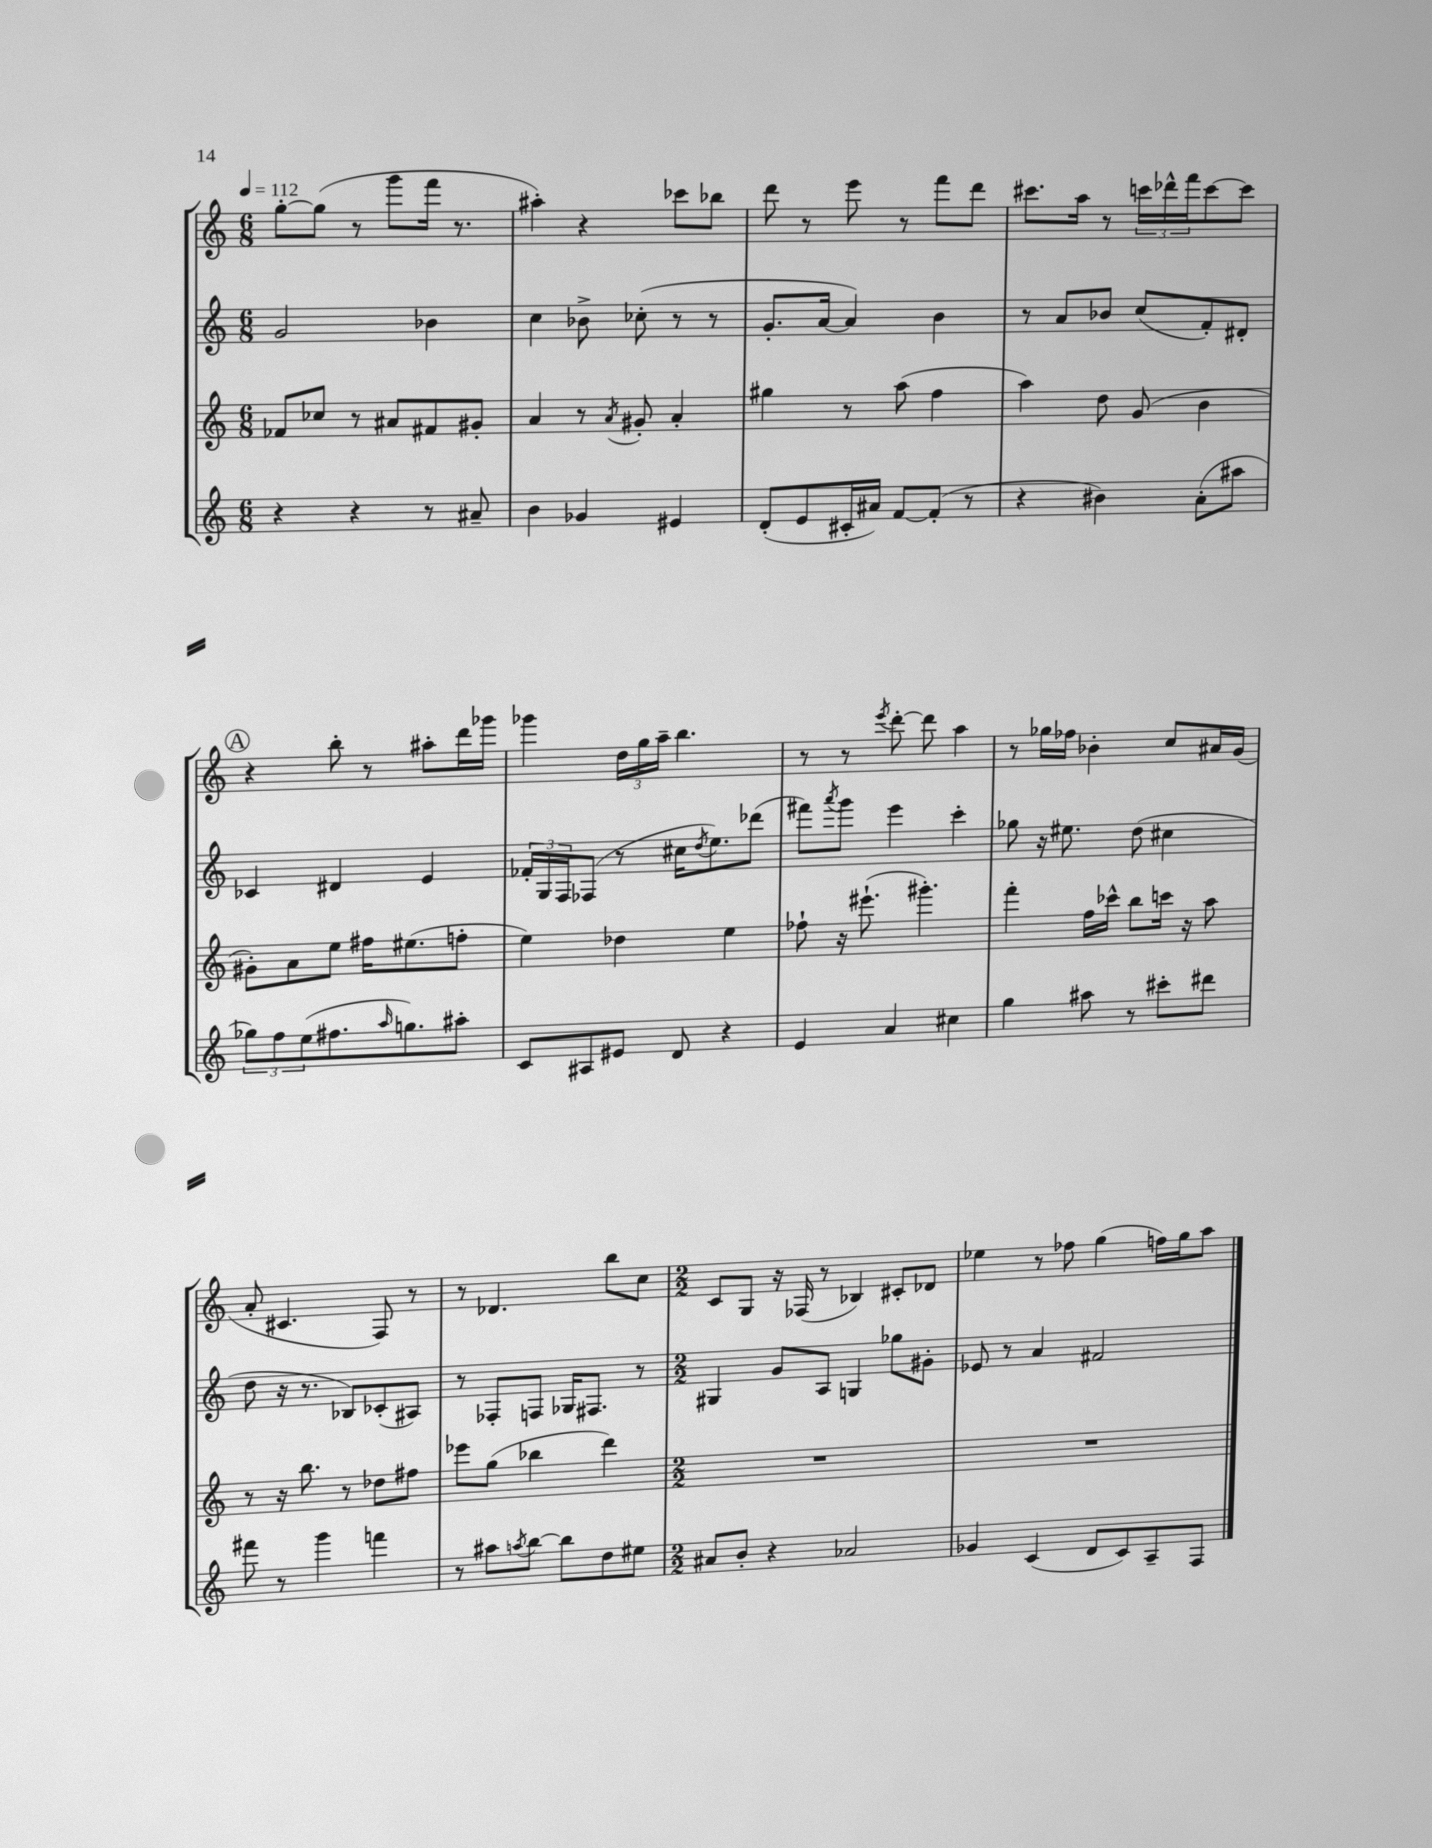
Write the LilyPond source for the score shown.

<<
\new StaffGroup <<
\new Staff = "s0" {
    \clef treble \key c \major \numericTimeSignature \time 6/8 \tempo 4 = 112
    g''8~-. g''8( r8 g'''8 f'''16 r8. |
    ais''4-.) r4 ces'''8 bes''8 |
    d'''8 r8 e'''8 r8 f'''8 d'''8 |
    cis'''8. a''16 r8 \tuplet 3/2 { c'''16 des'''16-^ f'''16 } c'''8~ c'''8 |
    \mark \markup { \circle "A" } r4 b''8-. r8 ais''8-. d'''16 ges'''16 |
    ges'''4 \tuplet 3/2 { d''16 g''16 a''16-- } b''4. |
    r8 r8 \acciaccatura { e'''8 } d'''8~-. d'''8 a''4 |
    r8 ges''16 fes''16 bes'4-. c''8 ais'16 g'16( |
    a'8-. cis'4. f8) r8 |
    r8 des'4. b''8 c''8 |
    \numericTimeSignature \time 2/2 c'8 g8 r16 fes16( r8 bes4) cis'8-. des'8 |
    ees''4 r8 fes''8 g''4( f''16) g''16 a''8 \bar "|." |
}
\new Staff = "s1" {
    \clef treble \key c \major \numericTimeSignature \time 6/8
    g'2 bes'4 |
    c''4 bes'8-> ces''8-.( r8 r8 |
    g'8.-. a'16~ a'4) b'4 |
    r8 a'8 bes'8 c''8( f'8-.) dis'8-. |
    \mark \markup { \circle "A" } ces'4 dis'4 e'4 |
    \tuplet 3/2 { fes'16-. g16 f16 } fes8( r8 cis''16 \acciaccatura { d''8 } e''8.) des'''8( |
    fis'''8) \acciaccatura { a'''8 } g'''8 e'''4 c'''4-. |
    ges''8 r16 eis''8. d''8( cis''4 |
    d''8 r16 r8. bes8) ces'8-.( ais8) |
    r8 fes8-. f8 ges16 fis8. r8 |
    \numericTimeSignature \time 2/2 gis4 g'8 a8 g4 ges''8 gis'8-. |
    ees'8 r8 a'4 fis'2 \bar "|." |
}
\new Staff = "s2" {
    \clef treble \key c \major \numericTimeSignature \time 6/8
    fes'8 ces''8 r8 ais'8 fis'8 gis'8-. |
    a'4 r8 \acciaccatura { a'8 } gis'8-. a'4-. |
    gis''4 r8 a''8( f''4 |
    a''4) d''8 g'8( b'4 |
    \mark \markup { \circle "A" } gis'8-.) a'8 e''8 fis''16 eis''8.( f''8-. |
    e''4) des''4 e''4 |
    fes''8-! r16 eis'''8.-!( gis'''4.-.) |
    f'''4-. f''16 ces'''16-^ b''8 c'''16 r16 a''8 |
    r8 r16 b''8. r8 des''8 fis''8 |
    ees'''8 g''8( bes''4 d'''4) |
    \numericTimeSignature \time 2/2 R1 |
    R1 \bar "|." |
}
\new Staff = "s3" {
    \clef treble \key c \major \numericTimeSignature \time 6/8
    r4 r4 r8 ais'8-- |
    b'4 ges'4 eis'4 |
    d'8-.( e'8 cis'16-. ais'16) f'8~ f'8-.( r8 |
    r4 bis'4) a'8-.( ais''8 |
    \mark \markup { \circle "A" } \tuplet 3/2 { ges''8) f''8 e''8( } fis''8. \grace { a''16 } g''8.) ais''8-. |
    c'8 ais8 eis'8 d'8 r4 |
    e'4 a'4 cis''4 |
    g''4 ais''8 r8 cis'''8-. dis'''8 |
    fis'''8 r8 g'''4 f'''4 |
    r8 ais''8 \acciaccatura { a''8 } b''8~ b''8 d''8 eis''8 |
    \numericTimeSignature \time 2/2 ais'8 b'8-. r4 aes'2 |
    ges'4 c'4( d'8 c'8) a8-- f8 \bar "|." |
}
>>
>>
\layout { \context { \Score \remove "Bar_number_engraver" } }
